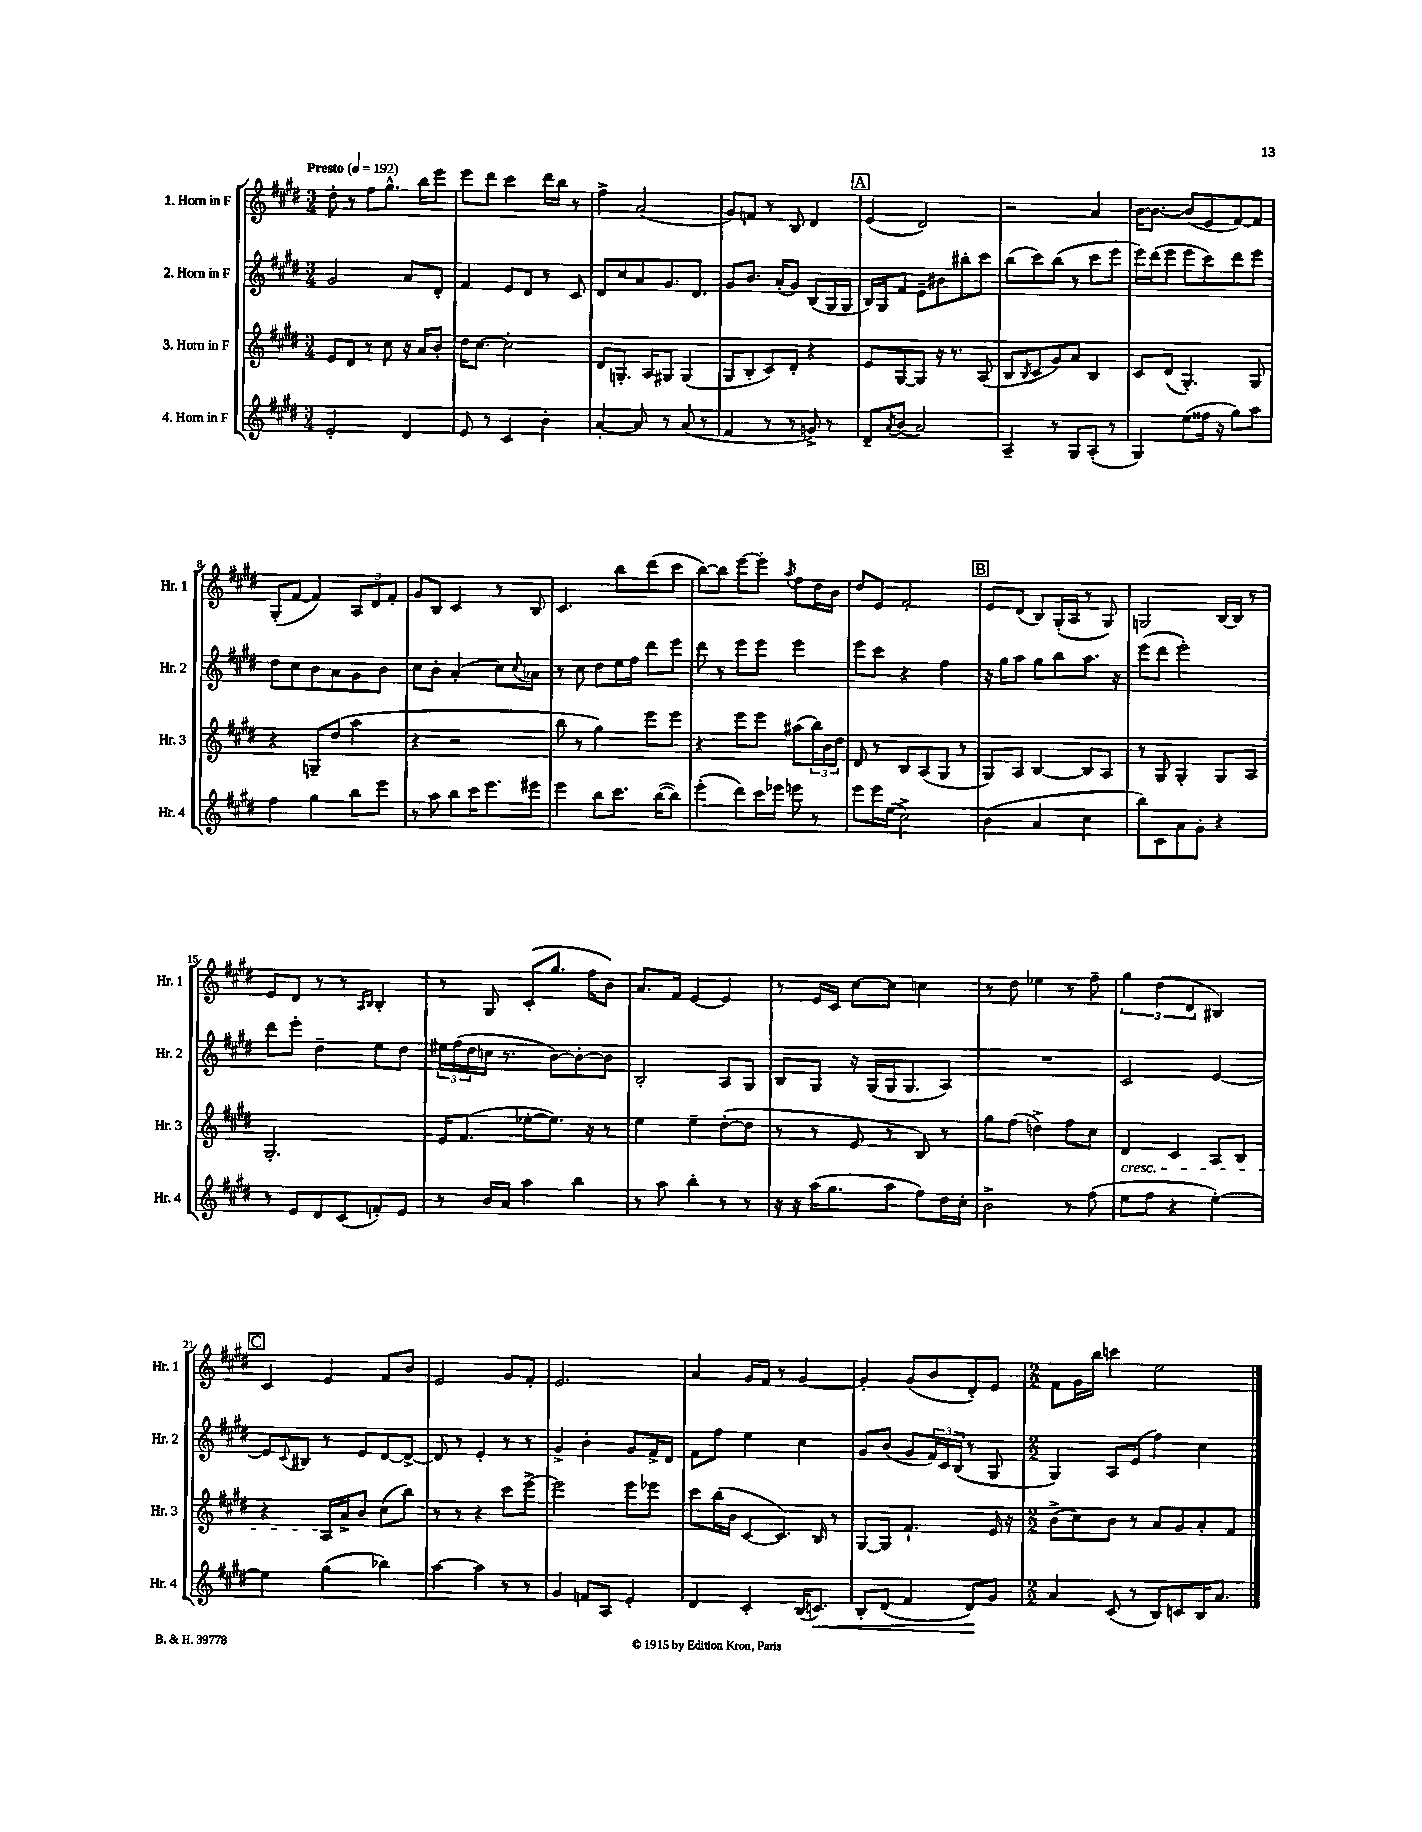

**kern	**kern	**kern	**kern
*staff4	*staff3	*staff2	*staff1
*clefG2	*clefG2	*clefG2	*clefG2
*k[f#c#g#d#]	*k[f#c#g#d#]	*k[f#c#g#d#]	*k[f#c#g#d#]
*M3/4	*M3/4	*M3/4	*M3/4
*MM192	*MM192	*MM192	*MM192
2e'	8e	2g#	8dd#'
.	8d#	.	8r
.	8r	.	8ff#
.	8cc#	.	8.gg#^^
4d#	16r	8a	.
.	16a	.	16bb
.	8b'	8d#'	8eee
=	=	=	=
8e	16dd#	4f#	8eee
.	[8.cc#	.	.
8r	.	.	8ddd#
4c#	2cc#']	8e	4ccc#
.	.	8d#	.
4b'	.	8r	16ddd#
.	.	.	16bb
.	.	8c#	8r
=	=	=	=
[4a'	8d#	8d#	4ff#^
.	8.G'	8cc#	.
8a]	.	8a	(2a
.	16A	.	.
8r	8G#	8.g#	.
(8a	(4G#	.	.
.	.	8.d#	.
8r	.	.	.
=	=	=	=
4f#	8G#	8g#	8g#)
.	8B'	8.b	8f
8r	8c#)	.	8r
.	.	(16a'	.
8r	8d#'	8g#)	8B
8g^)	4r	(8B	4d#
8r	.	16G#	.
.	.	16G#	.
=	=	=	=
8d#~	8e	16B)	(4e
.	.	16G#	.
8qa	.	.	.
(8b	[8G#	8f#	.
2a)	8G#]	8e~	2d#)
.	16r	8b#	.
.	8.r	.	.
.	.	8bb#'	.
.	(8A	8ccc#	.
=	=	=	=
4A~	8B	(8bb	2r
.	8qB	.	.
.	8c#	8ccc#)	.
8r	8g#)	(8bb	.
8G#	8a	8r	.
(8A'	4B	8ccc#	4a
8r	.	8eee	.
=	=	=	=
4G#)	8c#	16eee)	[16b
.	.	(16ddd#	8.b_
.	(8d#	8eee	.
(8ee	4.G#')	8eee	(8b]
16ff##	.	8ccc#)	8e
16r	.	.	.
8gg#)	.	8ddd#	[8f#)
8aa	8G#	8eee	8f#]
=	=	=	=
4ff#	4r	8dd#	(8G#'
.	.	8cc#	[8f#
4gg#	8G~	8b	4f#])
.	(8dd#	8a	.
8bb	4aa	8g#	12A
.	.	.	12d#
8eee	.	8b	.
.	.	.	12f#'
=	=	=	=
8r	4r	8cc#	8g#
8aa	.	8b'	8B
8bb	2r	(4a'	4c#
16ccc#	.	.	.
8.eee	.	.	.
.	.	8cc#)	8r
.	.	8qqcc#	.
8eee#	.	8a-	8B
=	=	=	=
4eee	8bb	8r	4.c#
.	8r	8cc#	.
8bb	4gg#)	8dd#	.
8.ccc#	.	16ee	8bb
.	.	16ff#	.
.	8eee	8ddd#	(8ddd#
([16bb	.	.	.
8bb])	8eee	8eee	8ccc#
=	=	=	=
(4eee'	4r	8ddd#	[8bb)
.	.	8r	8bb]
8ddd#)	8eee	8eee	[8eee
16ccc#	8eee	8eee	8eee']
16eee-	.	.	.
.	.	.	8qaa
8eee	(8aa#	4eee	8ff#
8r	24bb)	.	16dd#
.	24b	.	.
.	.	.	16b
.	24dd#	.	.
=	=	=	=
8eee	8d#	8eee	8dd#
16eee	8r	8ccc#	8e
(16ee	.	.	.
2cc#^)	8B	4r	2f#'
.	(8A	.	.
.	8G#	4ff#	.
.	8r	.	.
=	=	=	=
(4b	8G#)	16r	8e
.	.	16gg#	.
.	8A	8aa	(8d#
4a	[4B	8gg#	8B)
.	.	8bb	(16G#'
.	.	.	16A
4cc#	8B]	8.aa	8r
.	8A	.	8G#)
.	.	16r	.
=	=	=	=
8bb)	8r	(8eee	2G
8c#	8G#	8ddd#	.
8a	4G#'	2eee')	.
8g#'	.	.	.
4r	8G#	.	[16B
.	.	.	16B]
.	8A	.	8r
=	=	=	=
8r	2.G#'	8ddd#	8e
8e	.	8eee'	8d#
8d#	.	4dd#~	8r
(8c#	.	.	8r
.	.	.	16qqA
.	.	.	16qqB
8f')	.	8ee	4B'
8e	.	8dd#	.
=	=	=	=
8r	16e	24ee#	8r
.	.	(24ff#	.
.	(8.f#	.	.
.	.	24dd#	.
16b	.	16cc	8G#
16a	.	8.r	.
4aa	[8ee-'	.	(8c#'
.	8.ee-])	[8b)	8.gg#
4bb	.	8b'_	.
.	16r	.	16ff#
.	8r	8b]	8b)
=	=	=	=
8r	4ee	2B'	8.a
8aa	.	.	.
.	.	.	16f#
4bb'	4ee~	.	[4e
8r	([8dd#'	8A	4e]
8r	8dd#]	8G#	.
=	=	=	=
16r	8r	8B	8r
16r	.	.	.
(16aa	8r	8G#	16e
8.gg#	.	.	16c#
.	8e	16r	[8cc#
.	.	(16G#	.
8aa	8r	16G#	8cc#]
.	.	8.G#	.
8ff#)	8B)	.	4cc
16dd#	8r	8A)	.
16cc#'	.	.	.
=	=	=	=
2b^	8gg#	2.r	8r
.	(8ff#	.	8dd#
.	4dd^)	.	4ee-
8r	8ff#	.	8r
(8ff#	8cc#	.	8ff#~
=	=	=	=
8ee	4d#	2c#	6gg#
8ff#	.	.	.
.	.	.	(6dd#
4r	4c#	.	.
.	.	.	6d#
[4ee')	8A	[4e	4B#)
.	8B	.	.
=	=	=	=
4ee]	4r	8e]	4c#
.	.	8qqc#	.
.	.	8B#	.
(4gg#	16A	8r	4e
.	16a^	.	.
.	8b	8e	.
4bb-)	(8cc#	[8d#	8f#
.	8bb)	8d#^_	8b
=	=	=	=
[4aa	8r	8d#]	2e
.	8r	8r	.
4aa]	4r	4e'	.
8r	8ccc#	8r	8g#
8r	[8eee^	8r	8f#'
=	=	=	=
4g#	2eee]	4g#^	2.e
8f	.	4b'	.
8A	.	.	.
4e'	8eee	8g#	.
.	8eee-	16f#^	.
.	.	16d#	.
=	=	=	=
4d#	8ccc#	8f#	4a
.	(16bb	8ff#	.
.	16b	.	.
4c#'	[8c#	4ee	16g#
.	.	.	16f#
.	8.c#])	.	8r
(16B	.	4cc#	[4g#
8.c)	16B	.	.
.	8r	.	.
=	=	=	=
8B'	[8G#	8g#	4g#']
(8d#	8G#]	(8b	.
4f#	4.f#`	8g#	(8g#
.	.	24f#)	8b
.	.	24c#	.
.	.	(24B	.
8d#)	.	8r	8d#')
8g#	16e	8G#	8e
.	16r	.	.
=	=	=	=
*M2/2	*M2/2	*M2/2	*M2/2
4a	(8b^	4G#)	8f#
.	8cc#)	.	16g#
.	.	.	16bb
(8c#	8b	8A	4ccc
8r	8r	(8e	.
8B)	8a	4ff#)	2ee
8c	8g#	.	.
16B	8a'	4cc#	.
8.a	.	.	.
.	8f#	.	.
==	==	==	==
*-	*-	*-	*-
